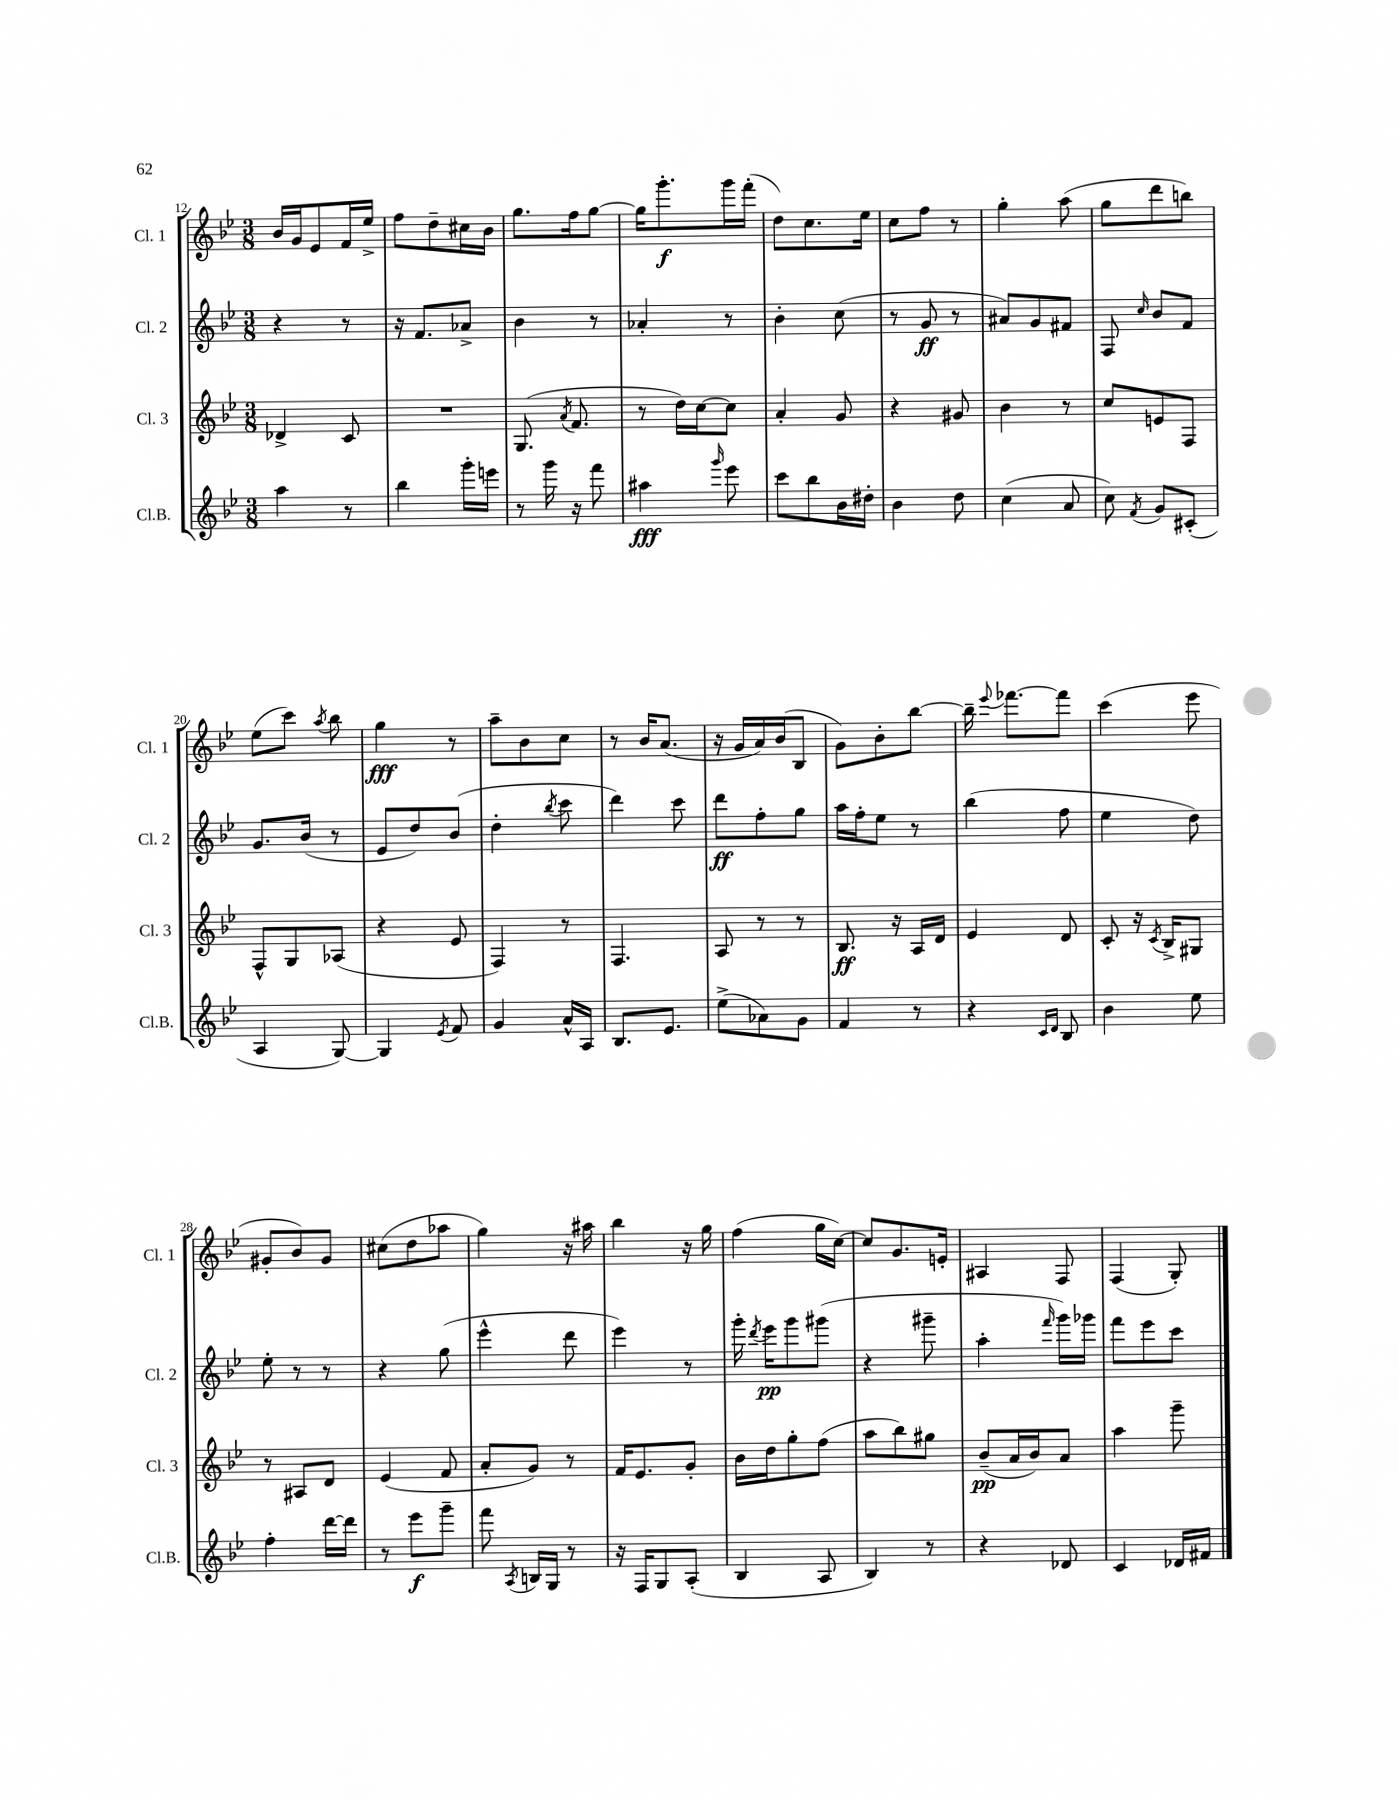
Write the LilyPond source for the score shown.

<<
\new StaffGroup <<
\new Staff = "s0" \with { instrumentName = "Cl. 1" shortInstrumentName = "Cl. 1" } {
    \clef treble \key bes \major \numericTimeSignature \time 3/8
    \autoBeamOff bes'16[ g'16 ees'8 f'16 ees''16]-> |
    f''8[ d''8-- cis''16 bes'16] |
    g''8.[ f''16 g''8]~ |
    g''16[ g'''8.-.\f g'''16 f'''16]-.( |
    d''8[) c''8. ees''16] |
    c''8[ f''8] r8 |
    g''4-. a''8( |
    g''8[ d'''8 b''8]) |
    ees''8[( c'''8]) \acciaccatura { a''8 } bes''8 |
    g''4\fff r8 |
    a''8[-- bes'8 c''8] |
    r8 bes'16[ a'8.]( |
    r16 g'16[ a'16) bes'16( bes8] |
    g'8[) bes'8-. bes''8]~ |
    bes''16-- \appoggiatura { ees'''8 } fes'''8.[~ fes'''8] |
    c'''4( ees'''8 |
    gis'8[-. bes'8) gis'8] |
    cis''8[( d''8 aes''8] |
    g''4) r16 ais''16 |
    bes''4 r16 g''16 |
    f''4( g''16[ c''16]~) |
    c''8[ g'8. e'16]-. |
    ais4 f8 |
    f4( g8-.) \bar "|." |
}
\new Staff = "s1" \with { instrumentName = "Cl. 2" shortInstrumentName = "Cl. 2" } {
    \clef treble \key bes \major \numericTimeSignature \time 3/8
    \autoBeamOff r4 r8 |
    r16 f'8.[ aes'8]-> |
    bes'4 r8 |
    aes'4-. r8 |
    bes'4-. c''8( |
    r8 g'8\ff r8 |
    ais'8[) g'8 fis'8] |
    f8 \grace { c''16 } bes'8[ f'8] |
    g'8.[ bes'16]( r8 |
    ees'8[ d''8) bes'8]( |
    d''4-. \acciaccatura { bes''8 } c'''8 |
    d'''4) c'''8 |
    d'''8[\ff f''8-. g''8] |
    a''16[ f''16-. ees''8] r8 |
    bes''4( f''8 |
    ees''4 d''8) |
    ees''8-. r8 r8 |
    r4 g''8( |
    ees'''4-^ d'''8 |
    ees'''4) r8 |
    g'''16-. \acciaccatura { d'''8 } ees'''16[\pp g'''8 gis'''8]( |
    r4 gis'''8-- |
    a''4-. \grace { f'''16 } g'''16[) ges'''16] |
    f'''8[ ees'''8 c'''8] \bar "|." |
}
\new Staff = "s2" \with { instrumentName = "Cl. 3" shortInstrumentName = "Cl. 3" } {
    \clef treble \key bes \major \numericTimeSignature \time 3/8
    \autoBeamOff des'4-> c'8 |
    R4. |
    g8.( \acciaccatura { a'8 } f'8. |
    r8 d''16[) c''16~ c''8] |
    a'4-. g'8 |
    r4 gis'8 |
    bes'4 r8 |
    c''8[ e'8 f8] |
    f8[-^ g8 aes8]( |
    r4 ees'8 |
    f4) r8 |
    f4. |
    a8 r8 r8 |
    bes8.\ff r16 a16[ d'16] |
    ees'4 d'8 |
    c'8-. r16 \acciaccatura { c'8 } bes16[-> gis8] |
    r8 ais8[ d'8] |
    ees'4( f'8 |
    a'8[-. g'8]) r8 |
    f'16[ ees'8. g'8]-. |
    bes'16[ d''16 g''8-. f''8]( |
    a''8[ bes''8) gis''8] |
    bes'8[--\pp( a'16 bes'16) a'8] |
    a''4 g'''8-- \bar "|." |
}
\new Staff = "s3" \with { instrumentName = "Cl.B." shortInstrumentName = "Cl.B." } {
    \clef treble \key bes \major \numericTimeSignature \time 3/8
    \autoBeamOff a''4 r8 |
    bes''4 g'''16[-. e'''16] |
    r8 g'''16 r16 f'''8 |
    ais''4\fff \grace { g'''16 } ees'''8 |
    c'''8[ bes''8 bes'16 dis''16]-. |
    bes'4 d''8 |
    c''4( a'8 |
    c''8) \acciaccatura { f'8 } g'8[ cis'8]-.( |
    a4 g8~) |
    g4 \acciaccatura { ees'8 } f'8 |
    g'4 a'16[-^ a16] |
    bes8.[ ees'8.] |
    ees''8[->( aes'8) g'8] |
    f'4 r8 |
    r4 \grace { c'16[ d'16] } bes8 |
    bes'4 ees''8 |
    f''4-. d'''16[~ d'''16] |
    r8 ees'''8[\f g'''8]-- |
    f'''8 \acciaccatura { a8 } b16[ g16] r8 |
    r16 f16[ g8 a8]-.( |
    bes4 a8 |
    bes4) r8 |
    r4 des'8 |
    c'4 des'16[ fis'16] \bar "|." |
}
>>
>>
\layout { \context { \Score currentBarNumber = #12 } }
